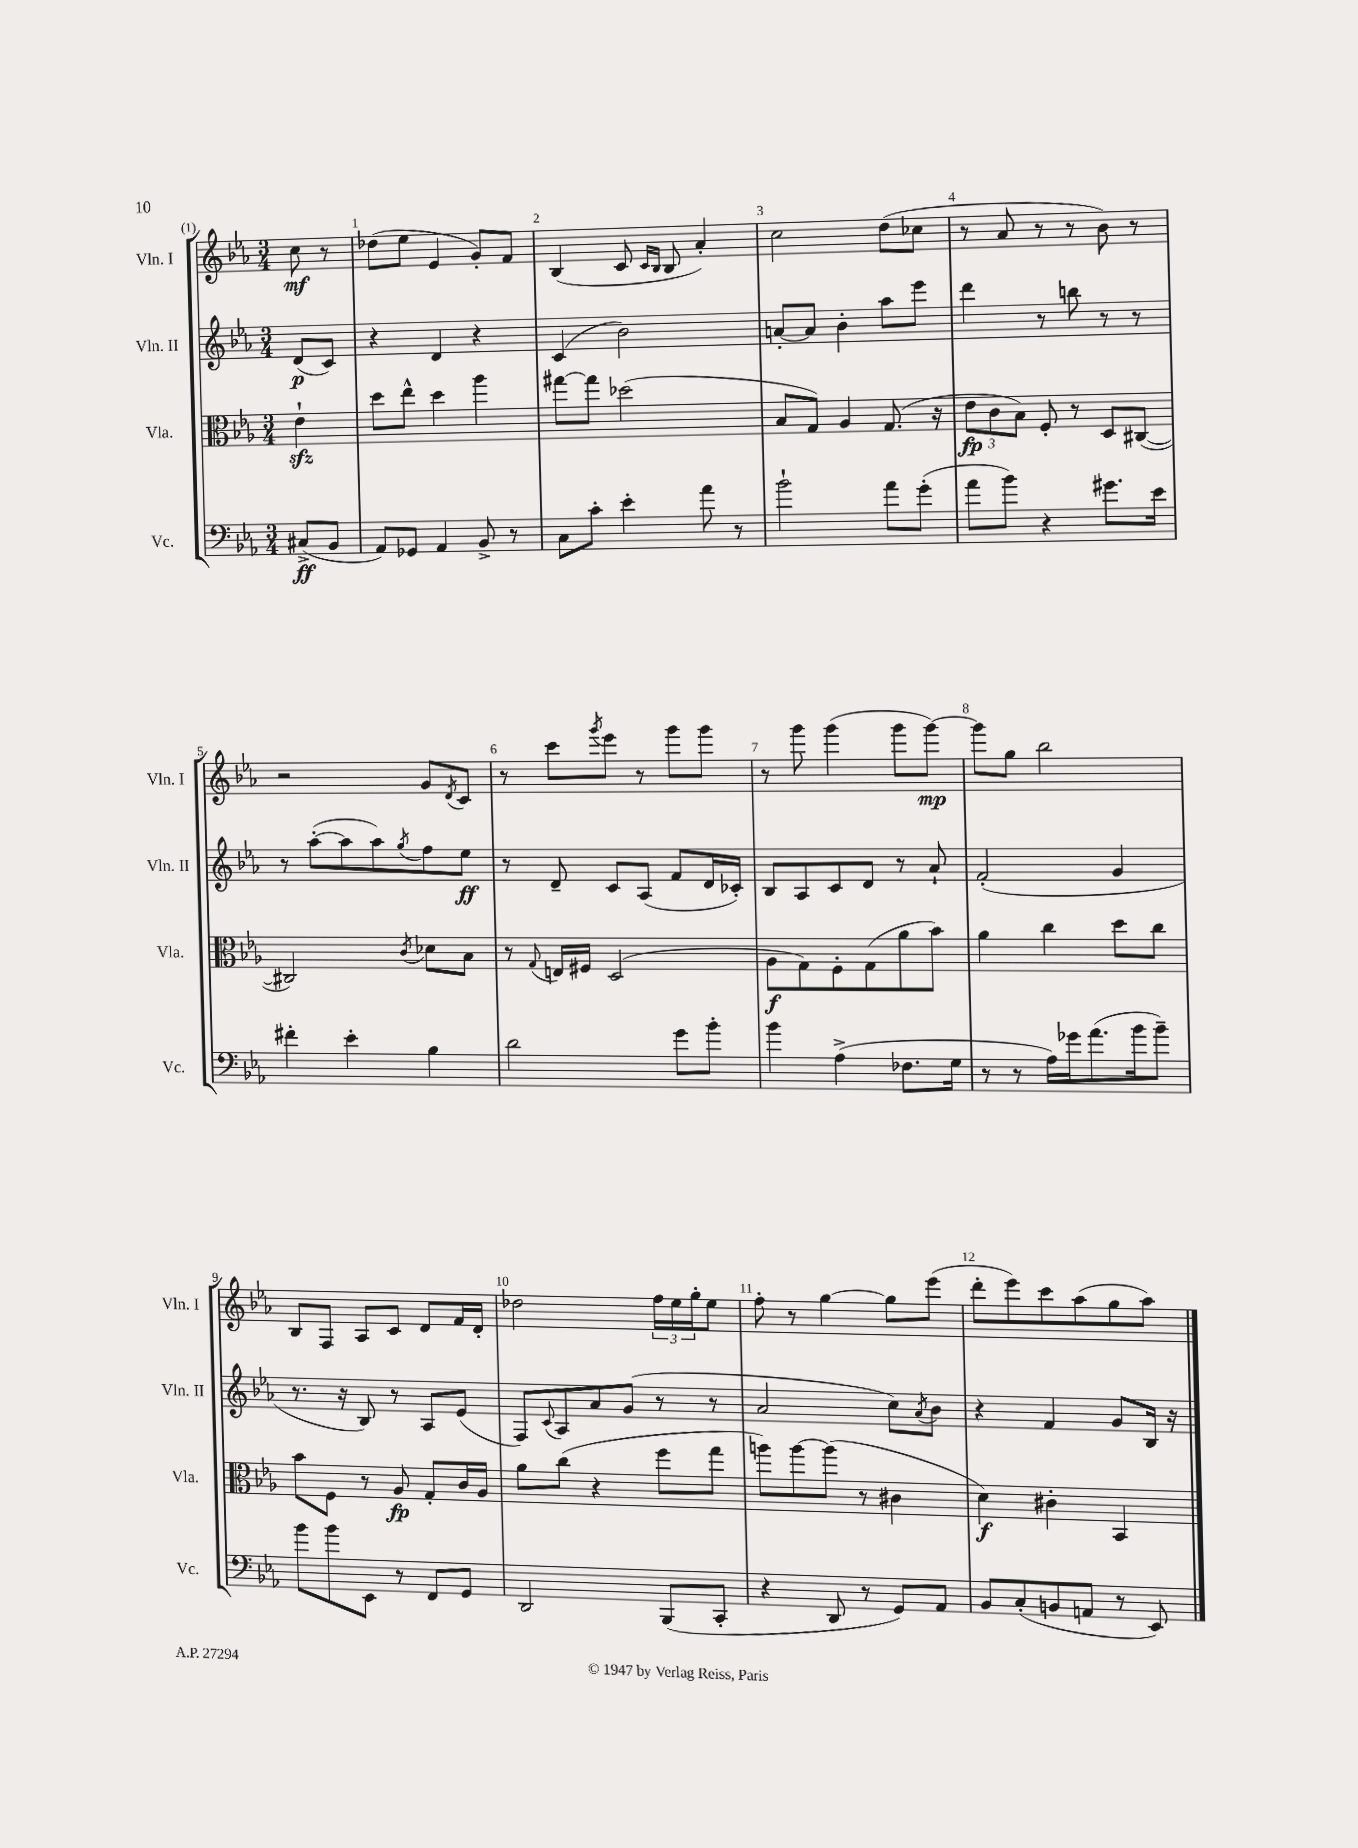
<<
\new StaffGroup <<
\new Staff = "s0" \with { instrumentName = "Vln. I" shortInstrumentName = "Vln. I" } {
    \clef treble \key ees \major \numericTimeSignature \time 3/4 \partial 4
    c''8\mf r8 |
    des''8( ees''8 ees'4 g'8-.) f'8 |
    bes4( c'8 \grace { c'16 bes16 } bes8 aes'4-.) |
    c''2 d''8( ces''8 |
    r8 aes'8 r8 r8 bes'8) r8 |
    r2 g'8 \acciaccatura { d'8 } c'8 |
    r8 c'''8 \acciaccatura { g'''8 } ees'''8 r8 g'''8 g'''8 |
    r8 g'''8 g'''4( g'''8 g'''8~\mp) |
    g'''8 g''8 bes''2 |
    bes8 f8 aes8 c'8 d'8 f'16 d'16-. |
    des''2 \tuplet 3/2 { f''16 ees''16 g''16-. } ees''8 |
    f''8-. r8 g''4~ g''8 ees'''8( |
    d'''8-. ees'''8) c'''8 aes''8( g''8 aes''8) \bar "|." |
}
\new Staff = "s1" \with { instrumentName = "Vln. II" shortInstrumentName = "Vln. II" } {
    \clef treble \key ees \major \numericTimeSignature \time 3/4 \partial 4
    d'8\p( c'8) |
    r4 d'4 r4 |
    c'4( bes'2) |
    a'8~-. a'8 bes'4-. aes''8 ees'''8 |
    d'''4 r8 b''8 r8 r8 |
    r8 aes''8~-.( aes''8 aes''8) \acciaccatura { g''8 } f''8 ees''8\ff |
    r8 d'8-- c'8 aes8( f'8 d'16 ces'16-.) |
    bes8 aes8 c'8 d'8 r8 aes'8-! |
    f'2-.( g'4 |
    r8. r16 bes8) r8 aes8 ees'8( |
    f8) \appoggiatura { c'8 } aes8 aes'8 g'8( r8 r8 |
    aes'2 c''8) \acciaccatura { aes'8 } bes'8 |
    r4 f'4 g'8 bes16 r16 \bar "|." |
}
\new Staff = "s2" \with { instrumentName = "Vla." shortInstrumentName = "Vla." } {
    \clef alto \key ees \major \numericTimeSignature \time 3/4 \partial 4
    ees'4-!\sfz |
    d''8 ees''8-^ d''4 aes''4 |
    gis''8~ gis''8 des''2( |
    bes8 g8) aes4 g8.( r16 |
    \tuplet 3/2 { ees'8\fp c'8 bes8) } f8-. r8 d8 cis8~( |
    cis2) \acciaccatura { c'8 } des'8 bes8 |
    r8 \appoggiatura { g8 } e16 fis16 d2( |
    aes8\f g8) f8-. g8( aes'8 bes'8) |
    aes'4 c''4 d''8 c''8 |
    bes'8 f8 r8 aes8\fp g8-. c'16 aes16 |
    aes'8 c''8( r4 f''8 g''8 |
    a''8) a''8~ a''8( r8 cis'4 |
    d'4\f) cis'4-. bes,4 \bar "|." |
}
\new Staff = "s3" \with { instrumentName = "Vc." shortInstrumentName = "Vc." } {
    \clef bass \key ees \major \numericTimeSignature \time 3/4 \partial 4
    cis8->\ff( bes,8 |
    aes,8) ges,8 aes,4 bes,8-> r8 |
    c8 c'8-. ees'4-. aes'8 r8 |
    bes'2-! aes'8 g'8-.( |
    aes'8 bes'8) r4 gis'8. ees'16 |
    fis'4-. ees'4-. bes4 |
    d'2 g'8 bes'8-. |
    bes'4 aes4->( fes8. g16 |
    r8 r8 aes16) ges'16 aes'8.( bes'16 bes'8--) |
    bes'8 bes'8 ees,8 r8 f,8 g,8 |
    d,2 bes,,8( c,8-. |
    r4 d,8 r8 g,8) aes,8 |
    bes,8 c8-.( b,8 a,8 r8 ees,8) \bar "|." |
}
>>
>>
\layout { \context { \Score \override BarNumber.break-visibility = ##(#f #t #t) barNumberVisibility = #all-bar-numbers-visible } }
